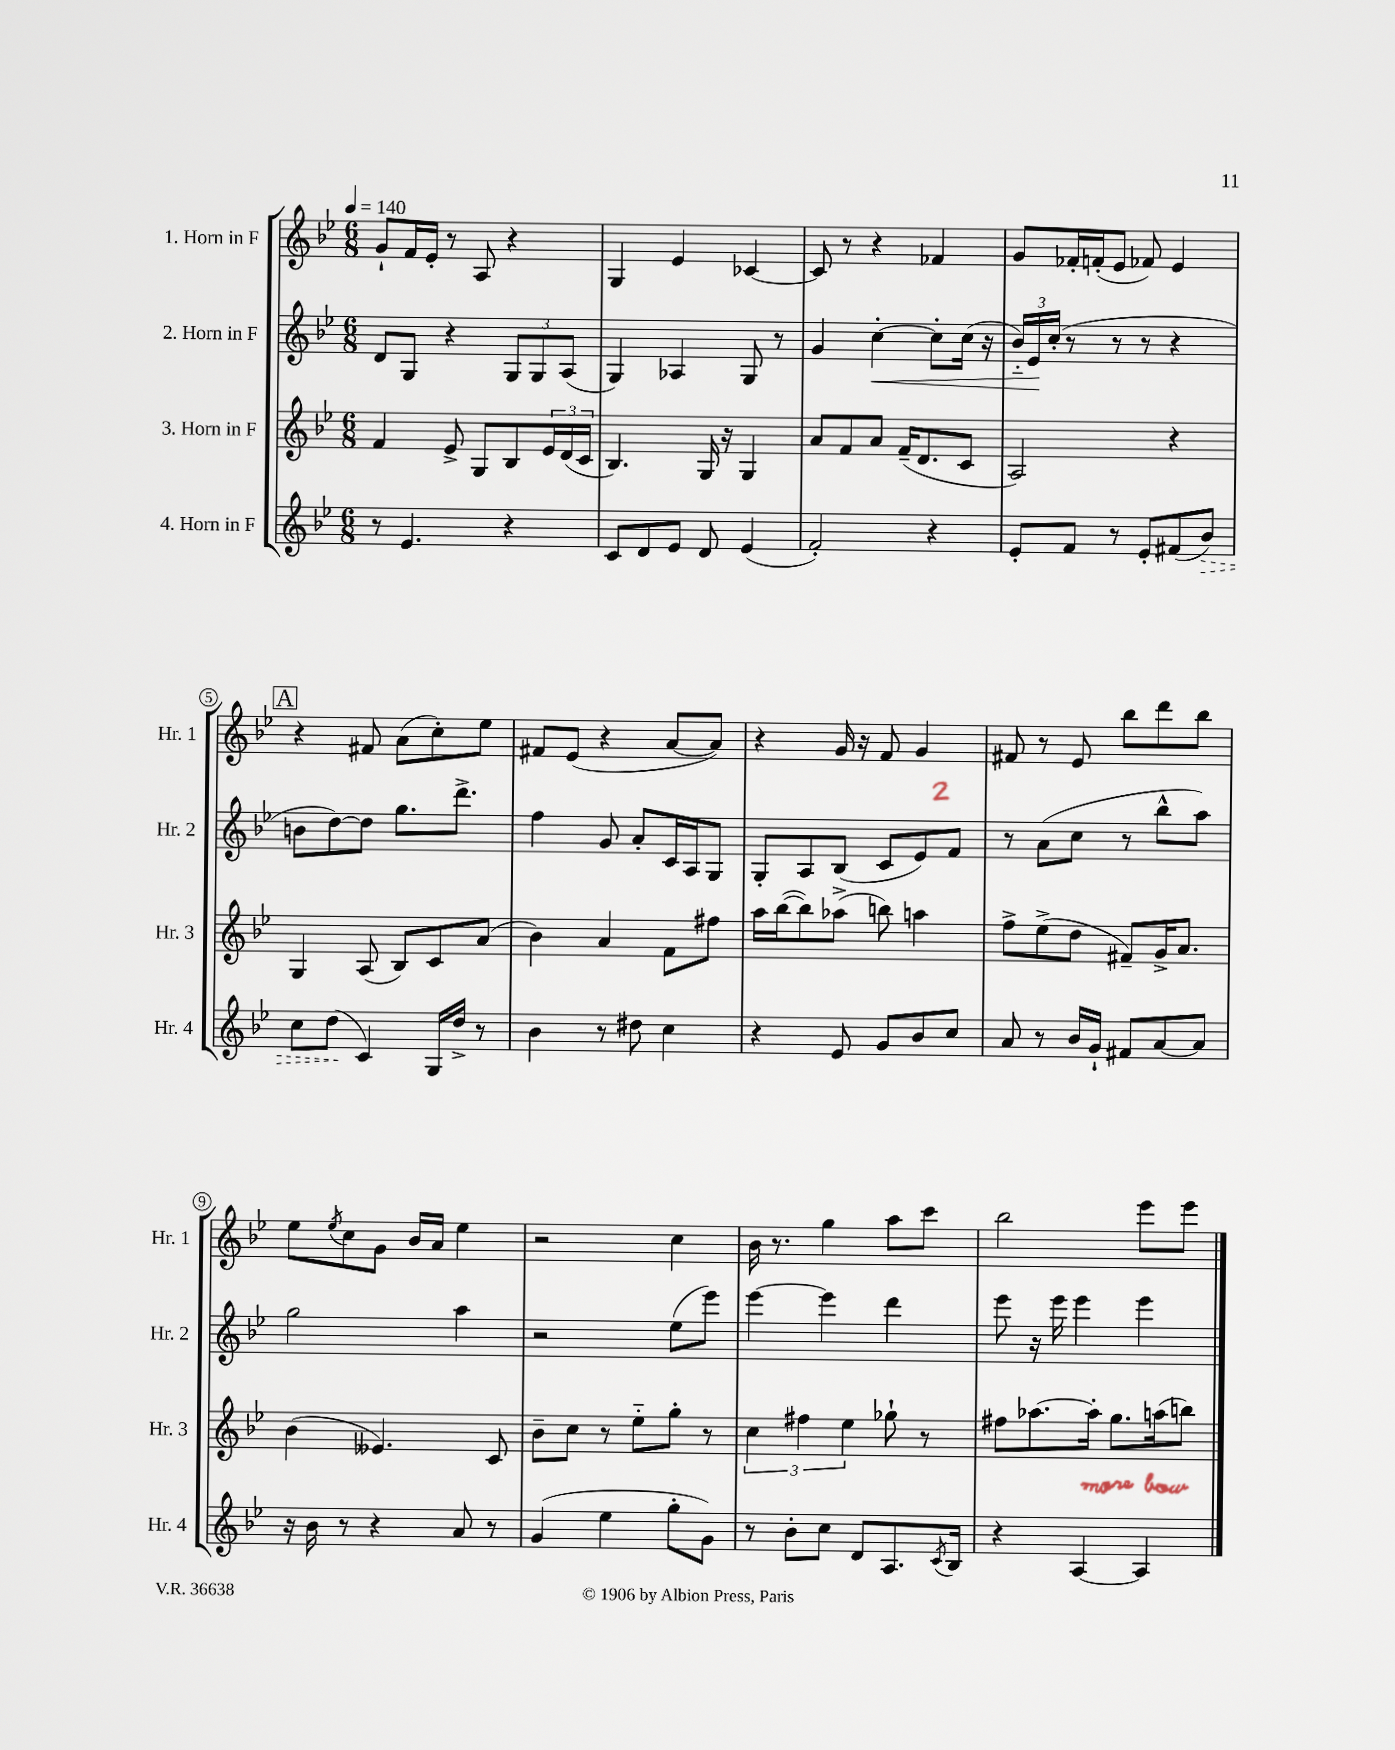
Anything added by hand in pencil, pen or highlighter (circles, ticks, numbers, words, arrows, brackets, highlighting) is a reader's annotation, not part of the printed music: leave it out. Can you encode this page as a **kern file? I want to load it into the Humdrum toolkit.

**kern	**kern	**kern	**kern
*staff4	*staff3	*staff2	*staff1
*clefG2	*clefG2	*clefG2	*clefG2
*k[b-e-]	*k[b-e-]	*k[b-e-]	*k[b-e-]
*M6/8	*M6/8	*M6/8	*M6/8
*MM140	*MM140	*MM140	*MM140
8r	4f/	8d/L	8g`/L
4.e-/	.	8G/J	16f/L
.	.	.	16e-'/JJ
.	8e-^/	4r	8r
.	8G/L	.	8A/
4r	8B-/	12G/L	4r
.	.	12G/	.
.	24e-/L	.	.
.	(24d/	(12A/J	.
.	24c/JJ	.	.
=	=	=	=
8c/L	4.B-/)	4G/)	4G/
8d/	.	.	.
8e-/J	.	4A-/	4e-/
8d/	16G/	.	.
.	16r	.	.
(4e-/	4G/	8G/	[4c-/
.	.	8r	.
=	=	=	=
2f'/)	8a/L	4g/	8c-/]
.	8f/	.	8r
.	8a/J	[4cc'\	4r
.	(16f~/LK	.	.
.	8.d/	.	.
4r	.	8cc'\]L	4f-/
.	8c/J	(16cc\Jk	.
.	.	16r	.
=	=	=	=
8e-'/L	2A/)	24b-'~/LL)	8g/L
.	.	24e-/	.
.	.	(24cc'/JJ	.
8f/J	.	8r	16f-'/L
.	.	.	(16f'/J
8r	.	8r	8e-/J
8e-'/L	.	8r	8f-/)
(8f#/	4r	4r	4e-/
8b-/J)	.	.	.
=	=	=	=
8cc\L	4G/	8b\L	4r
(8dd\J	.	[8dd\)	.
4c/)	(8A/	8dd\]J	8f#/
.	8B-/L)	8.gg\L	(8a\L
16G/LL	8c/	.	8cc'\)
16dd^/JJ	.	8.ddd^\J	.
8r	(8a/J	.	8ee-\J
=	=	=	=
4b-\	4b-\)	4ff\	8f#/L
.	.	.	(8e-/J
8r	4a/	8g/	4r
8dd#\	.	8a'/L	.
4cc\	8f\L	16c/L	[8a/L
.	.	16A/J	.
.	8ff#\J	8G/J	8a/]J)
=	=	=	=
4r	16aa\LL	8G'/L	4r
.	([16bb-\J	.	.
.	8bb-\])	8A/	.
8e-/	(8aa-^\J	(8B-/J	16g/
.	.	.	16r
8g/L	8bb\)	8c/L	8f/
8b-/	4aa\	8e-/)	4g/
8cc/J	.	8f/J	.
=	=	=	=
8a/	8ff^\L	8r	8f#/
8r	(8ee-^\	(8a\L	8r
16b-/LL	8dd\J	8cc\J	8e-/
16g`/JJ	.	.	.
8f#/L	8f#~/L)	8r	8bb-\L
[8a/	16g^/K	8bb-^^\L	8ddd\
.	8.a/J	.	.
8a/]J	.	8aa\J)	8bb-\J
=	=	=	=
16r	(4b-\	2gg\	8ee-\L
16b-\	.	.	.
.	.	.	8qee-/
8r	.	.	8cc\
4r	4.e--/)	.	8g\J
.	.	.	16b-/LL
.	.	.	16a/JJ
8a/	.	4aa\	4ee-\
8r	8c/	.	.
=	=	=	=
(4g/	8b-~\L	2r	2r
.	8cc\J	.	.
4ee-\	8r	.	.
.	8ee-'~\L	.	.
8gg'\L	8gg'\J	(8ee-\L	4cc\
8g\J)	8r	8eee-\J)	.
=	=	=	=
8r	6cc\	[4eee-\	16b-\
.	.	.	8.r
8b-'\L	.	.	.
.	6ff#\	.	.
8cc\J	.	4eee-\]	4gg\
.	6ee-\	.	.
8d/L	.	.	.
8.A/	8gg-`\	4ddd\	8aa\L
.	8r	.	8ccc\J
8qc/	.	.	.
16B-/Jk	.	.	.
=	=	=	=
4r	8ff#\L	8eee-\	2bb-\
.	[8.aa-\	16r	.
.	.	16eee-\	.
[4A/	.	4eee-\	.
.	16aa-'\]Jk	.	.
.	8.gg\L	.	.
4A/]	.	4eee-\	8eee-\L
.	(16aa\k	.	.
.	8bb\J)	.	8eee-\J
==	==	==	==
*-	*-	*-	*-
